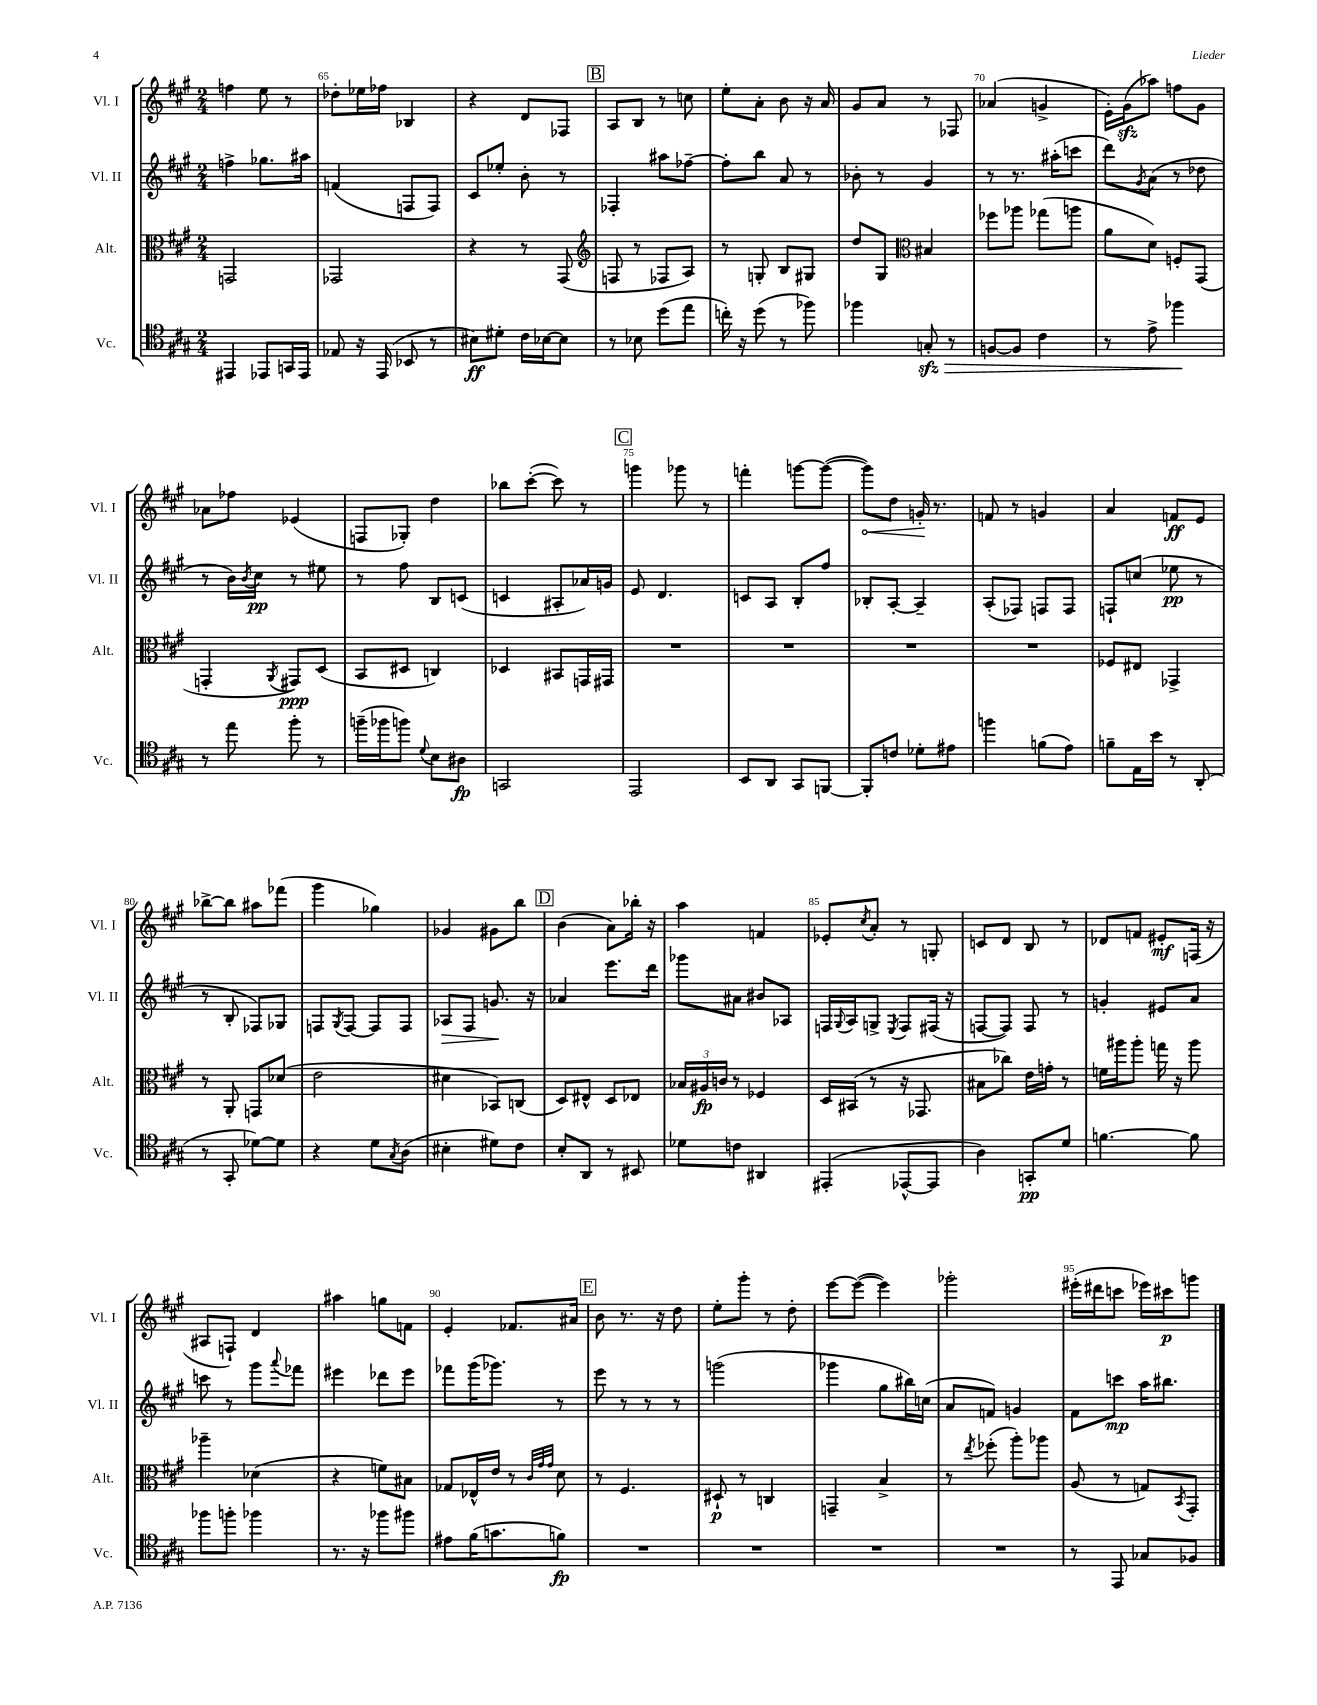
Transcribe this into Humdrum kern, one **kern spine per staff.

**kern	**dynam	**kern	**dynam	**kern	**dynam	**kern	**dynam
*part4	*part4	*part3	*part3	*part2	*part2	*part1	*part1
*staff4	*staff4	*staff3	*staff3	*staff2	*staff2	*staff1	*staff1
*I"Vc.	*	*I"Alt.	*	*I"Vl. II	*	*I"Vl. I	*
*I'Vc.	*	*I'Alt.	*	*I'Vl. II	*	*I'Vl. I	*
*clefC4	*	*clefC3	*	*clefG2	*	*clefG2	*
*k[f#c#g#]	*	*k[f#c#g#]	*	*k[f#c#g#]	*	*k[f#c#g#]	*
*M2/4	*	*M2/4	*	*M2/4	*	*M2/4	*
=64	=64	=64	=64	=64	=64	=64	=64
4EE#X/	.	2GGn/	.	4ffn^\	.	4ffn\	.
8EE-X/L	.	.	.	8.gg-X\L	.	8ee\	.
16GGn/L	.	.	.	.	.	8r	.
16EE-/JJ	.	.	.	16aa#X\Jk	.	.	.
=65	=65	=65	=65	=65	=65	=65	=65
8E-X/	.	2GG-X/	.	(4fn/	.	8dd-X'\L	.
16r	.	.	.	.	.	16ee-X\L	.
(16EE/	.	.	.	.	.	16ff-X\JJ	.
8BB-X/	.	.	.	8Fn/L	.	4B-X/	.
8r	.	.	.	8F/J)	.	.	.
=66	=66	=66	=66	=66	=66	=66	=66
8B#X\L)	ff	4r	.	8c#/L	.	4r	.
8d#X'\J	.	.	.	8ee-X'/J	.	.	.
16c#\LL	.	8r	.	8b'\	.	8d/L	.
[16B-X\J	.	.	.	.	.	.	.
8B-\J]	.	(8GG#/	.	8r	.	8F-X/J	.
!!LO:REH:place=s1:t=B
=67	=67	=67	=67	=67	=67	=67	=67
*	*	*clefG2	*	*	*	*	*
8r	.	8Fn/	.	4F-X'/	.	8A/L	.
8B-X\	.	8r	.	.	.	8B/J	.
(8dd\L	.	8F-X/L	.	8aa#X\L	.	8r	.
8ee\J	.	8A/J)	.	[8ff-X~\J	.	8ccn\	.
=68	=68	=68	=68	=68	=68	=68	=68
16ccn'\)	.	8r	.	8ff-'\L]	.	8ee'\L	.
16r	.	.	.	.	.	.	.
(8dd\	.	8Gn'/	.	8bb\J	.	8a'\J	.
8r	.	8B/L	.	8a/	.	8b\	.
8ff-X\)	.	8G#X/J	.	8r	.	16r	.
.	.	.	.	.	.	16a/	.
=69	=69	=69	=69	=69	=69	=69	=69
4ff-X\	.	8dd/L	.	8b-X'\	.	8g#/L	.
.	.	8G#/J	.	8r	.	8a/J	.
*	*	*clefC3	*	*	*	*	*
!	!LO:HP:b	!	!	!	!	!	!
8Gnzz'/	>	4B#X/	.	4g#/	.	8r	.
8r	.	.	.	.	.	8F-X/	.
=70	=70	=70	=70	=70	=70	=70	=70
[8Fn/L	.	8ff-X\L	.	8r	.	(4a-X/	.
8F/J]	.	8aa-X\J	.	8.r	.	.	.
4c#\	.	(8gg-X\L	.	.	.	4gn^/	.
.	.	.	.	(16aa#X'\KL	.	.	.
.	.	8aan\J	.	8cccn\J	.	.	.
=71	=71	=71	=71	=71	=71	=71	=71
8r	.	8a\L	.	8ddd\L)	.	16e'\LL)	.
.	.	.	.	.	.	(16g#zz\J	.
.	.	.	.	8qg#/	.	.	.
8e^\	.	8d\J)	.	(8a\J	.	8aa-X\J)	.
4ff-X\	.	8Fn'/L	.	8r	.	8ffn\L	.
.	.	(8GG#/J	.	8dd-X\	.	8g#\J	.
.	]	.	.	.	.	.	.
!!LO:LB:g=z
=72	=72	=72	=72	=72	=72	=72	=72
8r	.	4GGn'/	.	8r	.	8a-X\L	.
8ee\	.	.	.	16b\LL)	.	8ff-X\J	.
.	.	.	.	8qb/	.	.	.
.	.	.	.	16cc#\JJ	pp	.	.
.	.	8qAA/	.	.	.	.	.
8ff#'\	.	8GG#X/L)	ppp	8r	.	(4e-X/	.
8r	.	(8D/J	.	8ee#X\	.	.	.
=73	=73	=73	=73	=73	=73	=73	=73
(16ffn~\LL	.	8BB/L	.	8r	.	8Fn/L	.
16ff-X\J	.	.	.	.	.	.	.
8ffn\J)	.	8D#X/J	.	8ff#\	.	8G-X'/J)	.
8qqd/	.	.	.	.	.	.	.
8B\L	.	4Cn/)	.	8B/L	.	4dd\	.
8A#X\J	fp	.	.	(8cn/J	.	.	.
=74	=74	=74	=74	=74	=74	=74	=74
2GGn/	.	4D-X/	.	4cn/	.	8bb-X\L	.
.	.	.	.	.	.	([8ccc#'\J	.
.	.	8BB#X/L	.	8A#X'/L	.	8ccc#\])	.
.	.	16GGn/L	.	16a-X/L)	.	8r	.
.	.	16GG#X/JJ	.	16gn/JJ	.	.	.
!!LO:REH:place=s1:t=C
=75	=75	=75	=75	=75	=75	=75	=75
2EE/	.	2r	.	8e/	.	4gggn\	.
.	.	.	.	4.d/	.	.	.
.	.	.	.	.	.	8ggg-X\	.
.	.	.	.	.	.	8r	.
=76	=76	=76	=76	=76	=76	=76	=76
8BB/L	.	2r	.	8cn/L	.	4fffn'\	.
8AA/J	.	.	.	8A/J	.	.	.
8GG#/L	.	.	.	8B'/L	.	[8gggn\L	.
[8FFn/J	.	.	.	8ff#/J	.	(8ggg\J_	.
=77	=77	=77	=77	=77	=77	=77	=77
!	!	!	!	!	!	!	!LO:HP:b
8FF'/L]	.	2r	.	8B-X'/L	.	8ggg\L])	<
8cn/J	.	.	.	[8A'/J	.	8dd\J	.
8d-X'\L	.	.	.	4A~/]	.	16gn'/	.
.	.	.	.	.	.	8.r	[
8e#X\J	.	.	.	.	.	.	.
=78	=78	=78	=78	=78	=78	=78	=78
4ffn\	.	2r	.	(8A'/L	.	8fn/	.
.	.	.	.	8F-X/J)	.	8r	.
(8fn\L	.	.	.	8Fn/L	.	4gn/	.
8e\J)	.	.	.	8F/J	.	.	.
=79	=79	=79	=79	=79	=79	=79	=79
8fn~\L	.	8F-X/L	.	8Fn`/L	.	4a/	.
16E\L	.	8E#X/J	.	(8ccn/J	.	.	.
16b\JJ	.	.	.	.	.	.	.
8r	.	4GG-X^/	.	8ee-X\	pp	8fn/L	ff
(8AA'/	.	.	.	8r	.	8e/J	.
!!LO:LB:g=z
=80	=80	=80	=80	=80	=80	=80	=80
8r	.	8r	.	8r	.	[8bb-X^\L	.
8GG#'/	.	8AA'/	.	8B'/	.	8bb-\J]	.
[8d-X\L)	.	8GGn/L	.	8F-X/L)	.	8aa#X\L	.
8d-\J]	.	(8d-X/J	.	8G-X/J	.	(8fff-X\J	.
=81	=81	=81	=81	=81	=81	=81	=81
4r	.	2e\	.	8Fn/L	.	4ggg#\	.
.	.	.	.	8qG#/	.	.	.
.	.	.	.	[8F/J	.	.	.
8d\L	.	.	.	8F/L]	.	4gg-X\)	.
8qG#/	.	.	.	.	.	.	.
(8A\J	.	.	.	8F/J	.	.	.
=82	=82	=82	=82	=82	=82	=82	=82
!	!	!	!	!	!LO:HP:b	!	!
4B#X'\	.	4d#X\	.	8A-X/L	>	4g-X/	.
.	.	.	.	8F#/J	.	.	.
8d#X\L)	.	8BB-X/L)	.	8.gn/	.	8g#X\L	.
8c#\J	.	(8Cn/J	.	.	.	8bb\J	.
.	.	.	.	16r	]	.	.
!!LO:REH:place=s1:t=D
=83	=83	=83	=83	=83	=83	=83	=83
8B'/L	.	8D/L)	.	4a-X/	.	(4b\	.
8AA/J	.	8E#X^^/J	.	.	.	.	.
8r	.	8D/L	.	8.eee\L	.	8a\L)	.
8BB#X/	.	8E-X/J	.	.	.	16bb-X'\Jk	.
.	.	.	.	16ddd\Jk	.	16r	.
=84	=84	=84	=84	=84	=84	=84	=84
8d-X\L	.	24B-X/LL	.	8ggg-X\L	.	4aa\	.
.	.	24A#X/	fp	.	.	.	.
.	.	24cn/JJ	.	.	.	.	.
8cn\J	.	8r	.	8a#X\J	.	.	.
4AA#X/	.	4F-X/	.	8b#X/L	.	4fn/	.
.	.	.	.	8A-X/J	.	.	.
=85	=85	=85	=85	=85	=85	=85	=85
(4EE#X'/	.	16D/LL	.	16Fn/LL	.	8e-X'/L	.
.	.	.	.	8qqG#/	.	.	.
.	.	(16BB#X/JJ	.	16A/J	.	.	.
.	.	.	.	.	.	8qcc#/	.
.	.	8r	.	8Gn^/J	.	8a'/J	.
.	.	.	.	8qE/	.	.	.
[8EE-X^^/L	.	16r	.	8F/L	.	8r	.
.	.	8.GG-X/	.	.	.	.	.
8EE-/J]	.	.	.	(16F#X/Jk	.	8Gn'/	.
.	.	.	.	16r	.	.	.
=86	=86	=86	=86	=86	=86	=86	=86
4A\)	.	8B#X\L	.	[8Fn/L	.	8cn/L	.
.	.	8cc-X\J)	.	8F/J])	.	8d/J	.
8GGn'/L	pp	16e\LL	.	8F/	.	8B/	.
.	.	16gn'\JJ	.	.	.	.	.
8d/J	.	8r	.	8r	.	8r	.
=87	=87	=87	=87	=87	=87	=87	=87
[4.fn\	.	16fn\LL	.	4gn'/	.	8d-X/L	.
.	.	16aa#X\J	.	.	.	.	.
.	.	8aa#'\J	.	.	.	8fn/J	.
.	.	16ggn\	.	8e#X/L	.	8e#X'/L	mf
.	.	16r	.	.	.	.	.
8f\]	.	8aa#\	.	8a/J	.	(16Fn/Jk	.
.	.	.	.	.	.	16r	.
!!LO:LB:g=z
=88	=88	=88	=88	=88	=88	=88	=88
8ff-X\L	.	4aa-X~\	.	8cccn\	.	8A#X/L	.
8ffn'\J	.	.	.	8r	.	8Fn`/J)	.
4ff-X\	.	(4d-X\	.	8ggg#\L	.	4d/	.
.	.	.	.	8qqaaa/	.	.	.
.	.	.	.	8fff-X\J	.	.	.
=89	=89	=89	=89	=89	=89	=89	=89
8.r	.	4r	.	4eee#X\	.	4aa#X\	.
16r	.	.	.	.	.	.	.
8ff-X\L	.	8fn\L)	.	8ddd-X\L	.	8ggn\L	.
8ff#X\J	.	8B#X\J	.	8eee#\J	.	8fn\J	.
=90	=90	=90	=90	=90	=90	=90	=90
8e#X\L	.	8G-X/L	.	8fff-X\L	.	4e'/	.
(16f#\K	.	16E-X^^/L	.	(16ggg#\K	.	.	.
8.gn\	.	16e/JJ	.	8.ggg-X\J)	.	.	.
.	.	8r	.	.	.	8.f-X/L	.
.	.	32qqc#/LLL	.	.	.	.	.
.	.	32qqg#/	.	.	.	.	.
.	.	32qqg#/JJJ	.	.	.	.	.
8fn\J)	fp	8d\	.	8r	.	.	.
.	.	.	.	.	.	16a#X/Jk	.
!!LO:REH:place=s1:t=E
=91	=91	=91	=91	=91	=91	=91	=91
2r	.	8r	.	8eee\	.	8b\	.
.	.	4.F#/	.	8r	.	8.r	.
.	.	.	.	8r	.	.	.
.	.	.	.	.	.	16r	.
.	.	.	.	8r	.	8dd\	.
=92	=92	=92	=92	=92	=92	=92	=92
2r	.	8D#X`/	p	(2gggn\	.	8ee'\L	.
.	.	8r	.	.	.	8ggg#'\J	.
.	.	4Cn/	.	.	.	8r	.
.	.	.	.	.	.	8dd'\	.
=93	=93	=93	=93	=93	=93	=93	=93
2r	.	4GGn~/	.	4ggg-X\	.	[8eee\L	.
.	.	.	.	.	.	(8eee\J_	.
.	.	4B^/	.	8gg#\L	.	4eee\])	.
.	.	.	.	16bb#X\L)	.	.	.
.	.	.	.	(16ccn\JJ	.	.	.
=94	=94	=94	=94	=94	=94	=94	=94
2r	.	8r	.	8a/L	.	2ggg-X'\	.
.	.	8qee/	.	.	.	.	.
.	.	(8ff-X'\	.	8fn/J)	.	.	.
.	.	8aa'\L)	.	4gn/	.	.	.
.	.	8aa-X\J	.	.	.	.	.
=95	=95	=95	=95	=95	=95	=95	=95
8r	.	(8A/	.	8f#\L	.	(16eee#X'\LL	.
.	.	.	.	.	.	16ddd#X\J	.
8EE/	.	8r	.	8cccn\J	mp	8cccn\J	.
8G-X/L	.	8Gn/L)	.	16aa\KL	.	16eee-X\LL)	.
.	.	.	.	8.bb#X\J	.	16ccc#X\J	p
.	.	8qBB/	.	.	.	.	.
8F-X/J	.	8GG#'/J	.	.	.	8gggn\J	.
==	==	==	==	==	==	==	==
*-	*-	*-	*-	*-	*-	*-	*-
